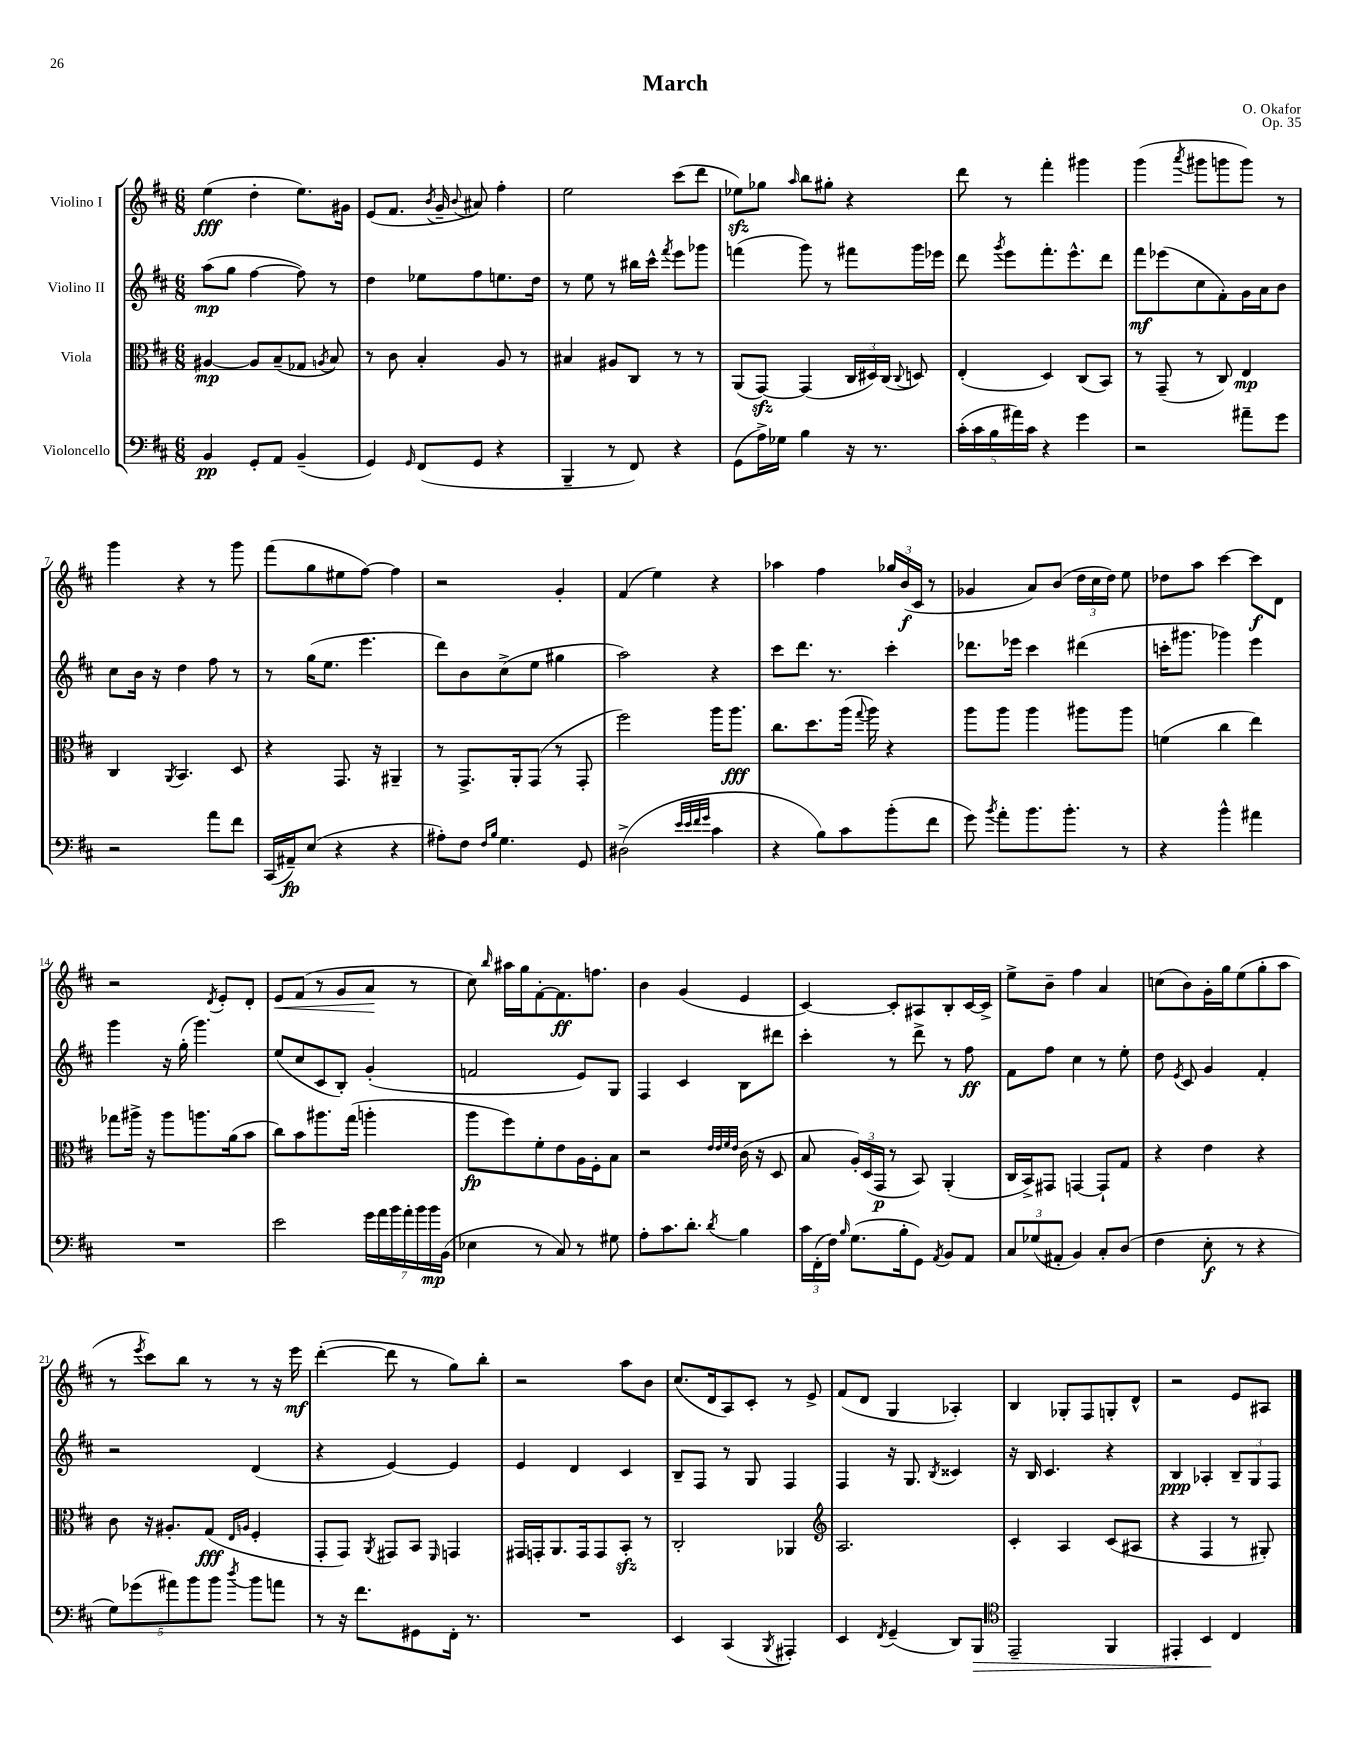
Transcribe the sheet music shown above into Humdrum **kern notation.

**kern	**kern	**kern	**kern
*staff4	*staff3	*staff2	*staff1
*clefF4	*clefC3	*clefG2	*clefG2
*k[f#c#]	*k[f#c#]	*k[f#c#]	*k[f#c#]
*M6/8	*M6/8	*M6/8	*M6/8
4BB/	[4A#/	(8aa\L	(4ee\
.	.	8gg\J	.
8GG'/L	8A#/]L	[4ff#\	4dd'\
8AA/J	(8B~/	.	.
(4BB~/	8G-/J	8ff#\])	8.ee\L)
.	8qA/	.	.
.	8B/)	8r	.
.	.	.	16g#\Jk
=	=	=	=
4GG/)	8r	4dd\	(8e/L
.	8c#\	.	8.f#/J
16qqGG/	.	.	.
(8FF#/L	4B'/	8ee-\L	.
.	.	.	8qb/
.	.	.	16g~/
.	.	.	8qqb/
8GG/J	.	8ff#\	8a#/)
4r	8A/	8.ee\	4ff#'\
.	8r	.	.
.	.	16dd\Jk	.
=	=	=	=
4BBB~/	4B#/	8r	2ee\
.	.	8ee\	.
8r	8A#/L	8r	.
8FF#/)	8C#/J	16bb#\LL	.
.	.	16ccc#^^\JJ	.
.	.	8qfff#/	.
4r	8r	8eee\L	(8ccc#\L
.	8r	8ggg-\J	8ddd\J
=	=	=	=
(8GG\L	(8AA/L	(4fff\	8ee-\L)
16A^\L)	[8GG/J)	.	8gg-\J
16G-\JJ	.	.	.
.	.	.	16qqaa/
4B\	(4GG/]	8ggg\)	8bb\L
.	.	8r	8gg#'\J
16r	24C#/LL	8fff#\L	4r
.	24D#/)	.	.
8.r	.	.	.
.	(24C#/JJ	.	.
.	8qqC#/	.	.
.	8D/)	16ggg\L	.
.	.	16eee-\JJ	.
=	=	=	=
(20c#'\LL	(4E'/	8ddd\	8ddd\
20c#\	.	.	.
20B\	.	.	.
.	.	8qggg/	.
.	.	8eee\L	8r
20a#\)	.	.	.
20c#\JJ	.	.	.
4r	4D/)	8.fff#'\	4fff#'\
.	.	8.eee^^\	.
4g\	(8C#/L	.	4ggg#\
.	8BB/J)	8ddd\J	.
=	=	=	=
2r	8r	8fff#\L	(4ggg\
.	(8GG~/	(8eee-\	.
.	.	.	8qaaa/
.	8r	8cc#\	8ggg#\L
.	8C#/)	8f#'\)	8ggg\
8a#~\L	4E/	16g\L	8ggg\J)
.	.	16a\J	.
8g\J	.	8b\J	8r
=	=	=	=
2r	4C#/	8cc#\L	4ggg\
.	.	16b\Jk	.
.	.	16r	.
.	8qAA/	.	.
.	4.BB/	4dd\	4r
8a\L	.	8ff#\	8r
8f#\J	8D/	8r	8ggg\
=	=	=	=
(16CC#/LL	4r	8r	(8fff#\L
16AA#~/J)	.	.	.
(8E/J	.	(16gg\LK	8gg\
.	.	8.ee\J	.
4r	8.GG/	.	8ee#\
.	.	4.eee\	[8ff#\J)
.	16r	.	.
4r	4AA#~/	.	4ff#\]
=	=	=	=
8A#'\L)	8r	8ddd\L)	2r
8F#\J	8.GG^/L	8b\	.
16qqF#/LL	.	.	.
16qqB/JJ	.	.	.
4.G\	.	(8cc#^\	.
.	16AA'/k	.	.
.	(8GG/J	8ee\J	.
.	8r	4gg#\	4g'/
8GG/	8GG'/	.	.
=	=	=	=
(2D#^\	2ff#\)	2aa\)	(4f#/
.	.	.	4ee\)
32qqe/LLL	.	.	.
32qqe/	.	.	.
32qqf#/	.	.	.
32qqg/JJJ	.	.	.
4c#\	16aa\LK	4r	4r
.	8.aa\J	.	.
=	=	=	=
4r	8.cc#\L	8ccc#\L	4aa-\
.	.	8.ddd\J	.
.	8.dd\	.	.
8B\L)	.	.	4ff#\
.	.	8.r	.
8c#\	(16aa\Jk	.	.
.	8qqgg/	.	.
.	16aa\)	.	.
(8b'\	4r	4ccc#'\	24gg-/LL
.	.	.	(24b/
.	.	.	24c#/JJ
8f#\J	.	.	8r
=	=	=	=
8g\)	8aa\L	8.ddd-\L	4g-/
8qb/	.	.	.
8a'\L	8aa\J	.	.
.	.	16eee-\Jk	.
8.b\	4aa\	4ccc#\	8a/L)
.	.	.	(8b/J
8.b'\J	.	.	.
.	8aa#\L	(4ddd#\	24dd\LL
.	.	.	24cc#\
.	.	.	24dd\JJ)
8r	8aa#\J	.	8ee\
=	=	=	=
4r	(4f\	16ccc'\LK	8dd-\L
.	.	8.ggg#\J	.
.	.	.	8aa\J
4b^^\	4cc#\	4ggg-\)	[4ccc#\
4a#\	4ee\)	4eee\	8ccc#\]L
.	.	.	8d\J
=	=	=	=
2.r	8gg-\L	4ggg\	2r
.	16aa#^\Jk	.	.
.	16r	.	.
.	8aa#\L	16r	.
.	.	(16gg'\	.
.	8.aa\	4.ggg\)	.
.	.	.	8qd/
.	.	.	8e'/L
.	(16a\k	.	.
.	8b\J	.	8d'/J
=	=	=	=
2e\	8cc#\L)	(8ee/L	8e/L
.	8b\	8cc#/	(8f#/J
.	8.aa#\	8c#/	8r
.	.	8B'/J)	8g/L
.	(16gg\Jk	.	.
28g\LL	4aa'\	(4g'/	8a/J
28a\	.	.	.
28b\	.	.	.
28a'\	.	.	.
.	.	.	8r
28b\	.	.	.
28b\	.	.	.
(28BB\JJ	.	.	.
=	=	=	=
4E-\	8aa\L	2f/	8cc#\)
.	.	.	16qqbb/
.	8ff#\)	.	16aa#\LL
.	.	.	16gg\J
8r	8f#'\	.	[8f#'\
8C#/)	8e\	.	8.f#\]
8r	16A\L	8e/L)	.
.	16F#'\J	.	8.ff\J
8G#\	8B\J	8G/J	.
=	=	=	=
8A'\L	2r	4F#/	4b\
8.c#\	.	.	.
.	.	4c#/	(4g/
8.d'\J	.	.	.
.	32qqe/LLL	.	.
.	32qqe/	.	.
.	32qqf#/	.	.
8qd/	32qqe/JJJ	.	.
4B\	(16c#\	8B\L	4e/
.	16r	.	.
.	8D/	8ddd#\J	.
=	=	=	=
24c#\LL	8B/	4ccc#'\	[4c#/)
(24FF#'\	.	.	.
24F#\JJ)	.	.	.
16qqB/	.	.	.
(8.G\L	24A'/LL)	.	.
.	(24D/	.	.
.	24GG/JJ	.	.
.	8r	8r	8c#'/]L
16B'\k	.	.	.
8GG\J)	8BB/)	8ddd^\	8A#/
8qAA/	.	.	.
8BB/L	(4AA'/	8r	8B'/
8AA/J	.	8ff#\	[16c#/L
.	.	.	16c#^/]JJ
=	=	=	=
12C#/L	16C#/LL	8f#\L	8ee^\L
.	16BB^/J)	.	.
(12G-/	.	.	.
.	8GG#/J	8ff#\J	8b~\J
12AA#'/J	.	.	.
4BB/)	[4GG/	4cc#\	4ff#\
8C#'/L	8GG`/]L	8r	4a/
(8D/J	8G/J	8ee'\	.
=	=	=	=
4F#\	4r	8dd\	(8cc\L
.	.	8qe/	.
.	.	8c#/	8b\)
8E'\	4e\	4g/	16g'\L
.	.	.	16gg\J
8r	.	.	(8ee\
4r	4r	4f#'/	8gg'\
.	.	.	8aa\J
=	=	=	=
10G\L)	8c#\	2r	8r
(10g-\	.	.	.
.	.	.	8qeee/
.	16r	.	8ccc#\L)
.	8.A#'/L	.	.
10a#\)	.	.	.
.	.	.	8bb\J
10b\	.	.	.
.	(8G/J	.	8r
10b\J	.	.	.
.	16qqE/LL	.	.
8qdd/	16qqA/JJ	.	.
8b\L	4F#'/	(4d/	8r
8a\J	.	.	16r
.	.	.	16eee\
=	=	=	=
8r	8GG'/L	4r	([4ddd'\
16r	8GG/J)	.	.
8.f#\L	.	.	.
.	8qAA/	.	.
.	8GG#/L	[4e/)	8ddd\]
8GG#\	8BB/J	.	8r
.	16qqFF#/	.	.
16FF#'\Jk	4GG/	4e/]	8gg\L)
8.r	.	.	.
.	.	.	8bb'\J
=	=	=	=
2.r	16GG#/LL	4e/	2r
.	16GG'/J	.	.
.	8.AA/	.	.
.	.	4d/	.
.	16GG/k	.	.
.	8GG/	.	.
.	8BB'/J	4c#/	8aa\L
.	8r	.	8b\J
=	=	=	=
4EE/	2C#'/	8B~/L	(8.cc#/L
.	.	8F#/J	.
.	.	.	16d/k
(4CC#/	.	8r	8A/)
.	.	8G/	8c#'/J
8qBBB/	.	.	.
4AAA#'/)	4AA-/	4F#/	8r
.	.	.	8e^/
=	=	=	=
*	*clefG2	*	*
4EE/	2.A/	4F#/	(8f#/L
.	.	.	8d/J
8qFF#/	.	.	.
(4GG~/	.	16r	4G/
.	.	8.G/	.
.	.	8qB/	.
8DD/L)	.	4c##/	4A-'/)
8BBB/J	.	.	.
=	=	=	=
*clefC4	*	*	*
2EE~/	4c#'/	16r	4B/
.	.	16B/	.
.	.	4.c#/	.
.	4A/	.	8G-'/L
.	.	.	8F#/
4FF#/	(8c#/L	4r	8G'/
.	8A#/J	.	8d^^/J
=	=	=	=
4EE#'/	4r	4B/	2r
4BB/	4F#/	4A-'/	.
4C#/	8r	12B~/L	8e/L
.	.	12G/	.
.	8G#'/)	.	8A#/J
.	.	12F#/J	.
==	==	==	==
*-	*-	*-	*-
